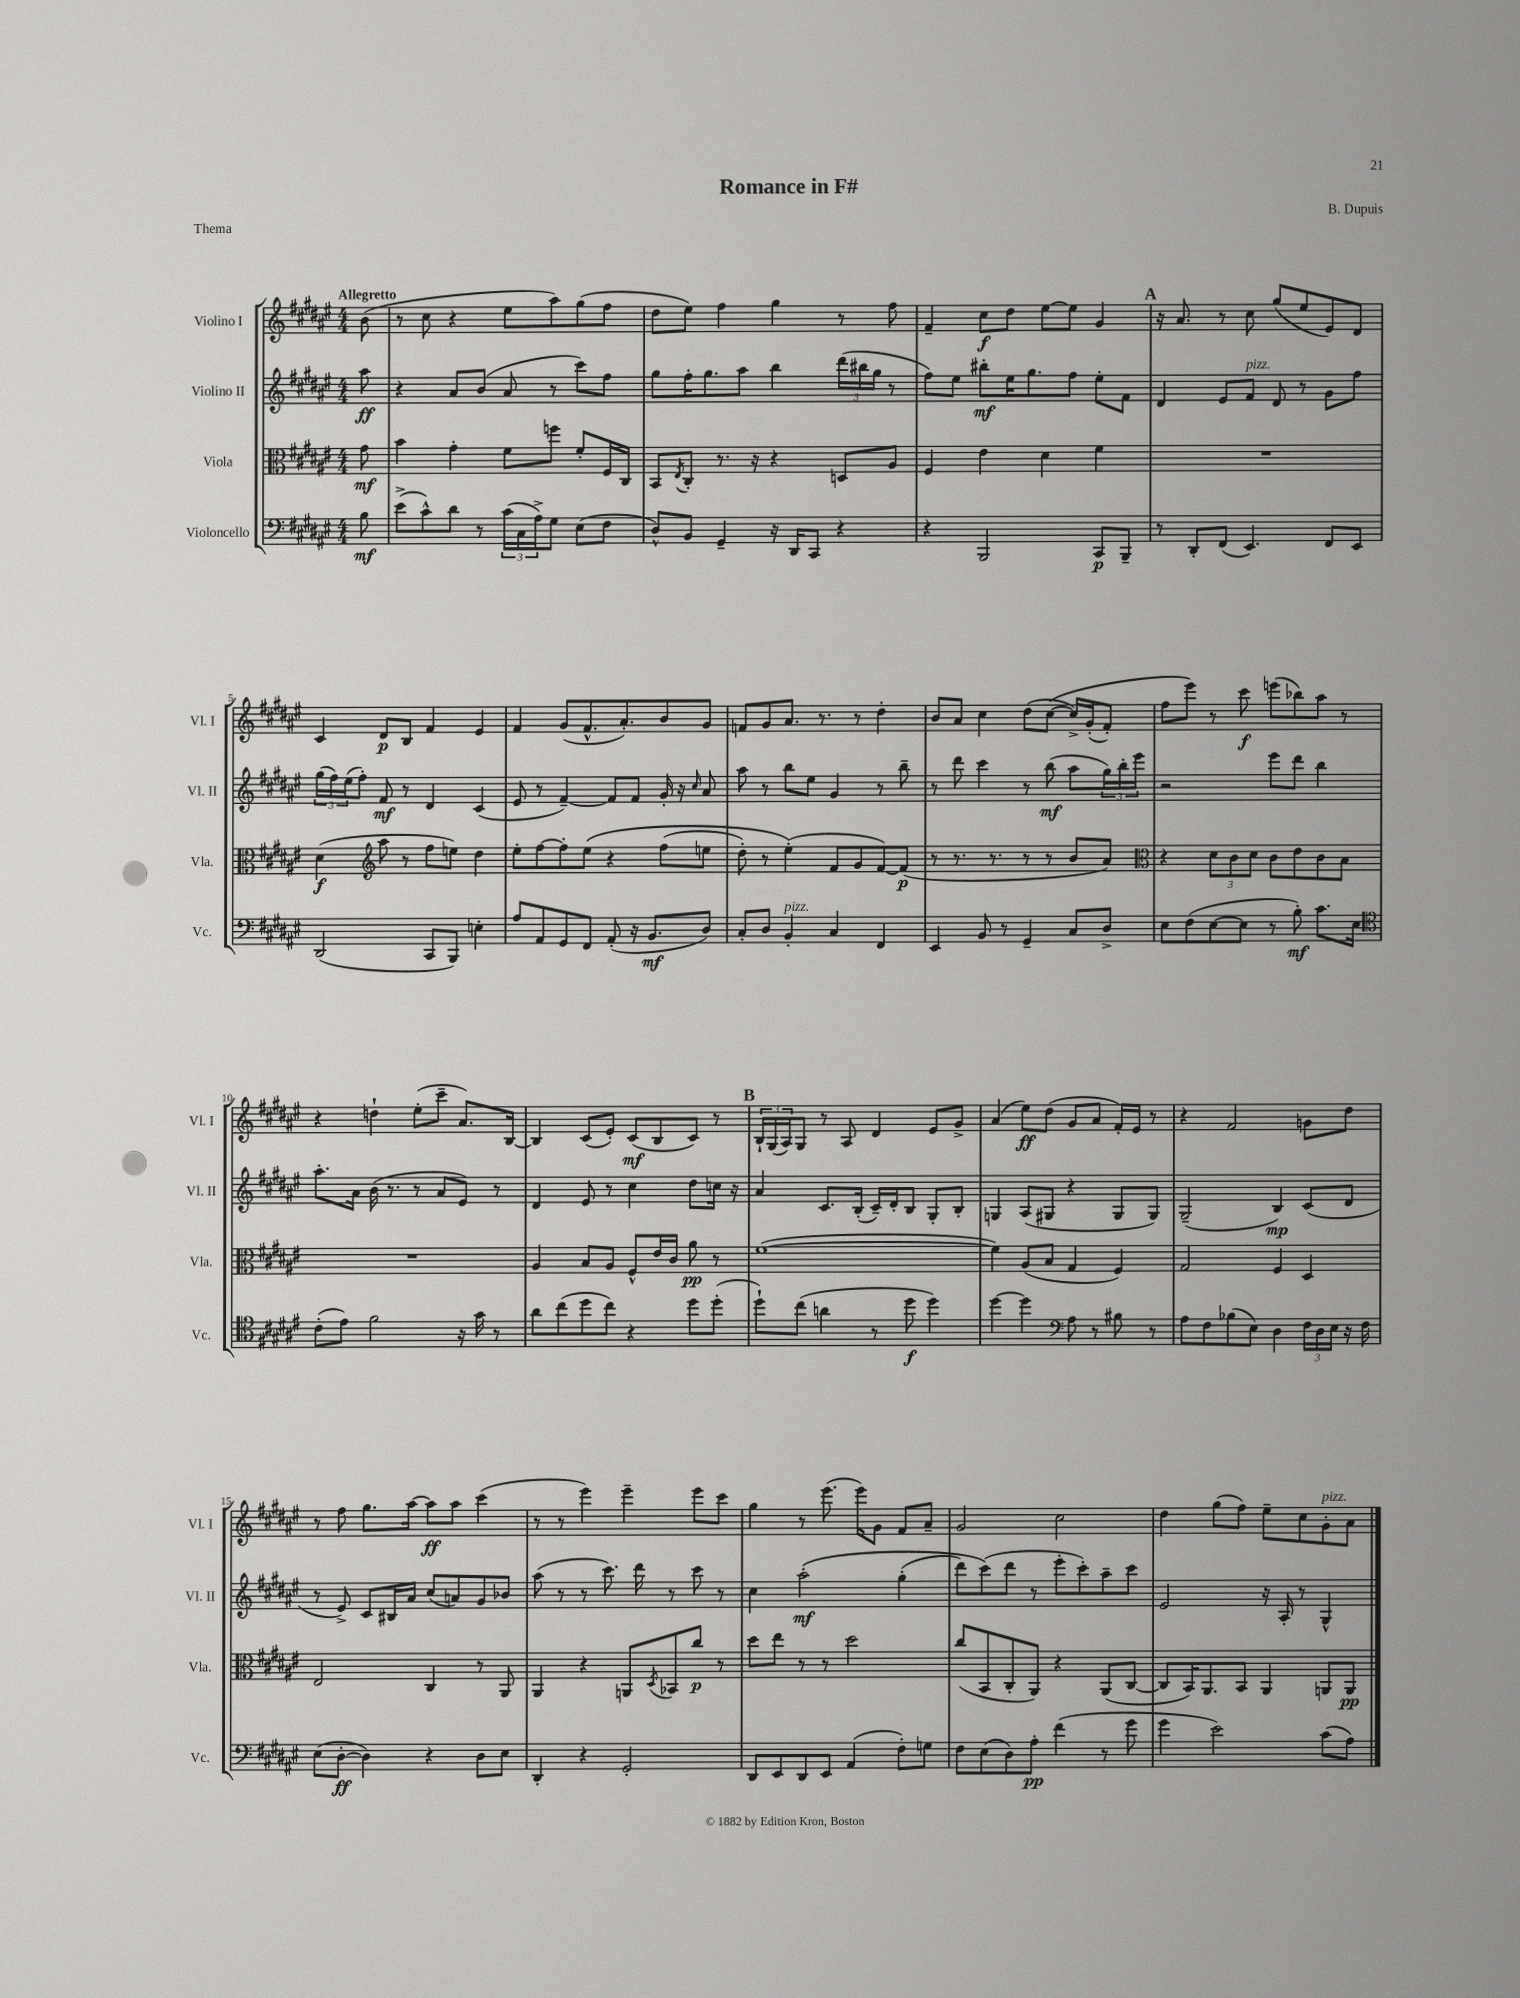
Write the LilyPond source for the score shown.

\header { title = "Romance in F#" composer = "B. Dupuis" piece = "Thema" }
<<
\new StaffGroup <<
\new Staff = "s0" \with { instrumentName = "Violino I" shortInstrumentName = "Vl. I" } {
    \clef treble \key fis \major \numericTimeSignature \time 4/4 \partial 8 \tempo "Allegretto"
    b'8( |
    r8 cis''8 r4 eis''8 ais''8) gis''8( fis''8 |
    dis''8 eis''8) fis''4 gis''4 r8 fis''8 |
    fis'4-- cis''8\f dis''8 eis''8~ eis''8 gis'4 |
    \mark \markup { \bold "A" } r16 ais'8. r8 cis''8 gis''8( eis''8 eis'8) dis'8 |
    cis'4 dis'8\p b8 fis'4 eis'4 |
    fis'4 gis'8( fis'8.-^ ais'8.-.) b'8 gis'8 |
    f'8 gis'8 ais'8. r8. r8 dis''4-. |
    b'8 ais'8 cis''4 dis''8( cis''8~\( cis''16->) gis'16-.( fis'8-.) |
    fis''8 eis'''8\) r8 cis'''8\f e'''8( bes''8) ais''8 r8 |
    r4 d''4-! eis''8-.( cis'''8-- ais'8.) b16~ |
    b4 cis'8( eis'8-.) cis'8\mf( b8 cis'8) r8 |
    \mark \markup { \bold "B" } \tuplet 3/2 { b16-! gis16( ais16) } gis8 r8 ais8 dis'4 eis'8 gis'8-> |
    ais'4( eis''8\ff) dis''8( gis'8 ais'8 fis'16-.) eis'16 r8 |
    r4 fis'2 g'8 dis''8 |
    r8 fis''8 gis''8. ais''16~ ais''8\ff ais''8 cis'''4( |
    r8 r8 eis'''4) eis'''4-- eis'''8 cis'''8 |
    gis''4 r8 eis'''8.( eis'''16) gis'8 fis'8 ais'8-- |
    gis'2 cis''2 |
    dis''4 gis''8( fis''8) eis''8-- cis''8 gis'8-.^\markup { \italic "pizz." } ais'8 \bar "|." |
}
\new Staff = "s1" \with { instrumentName = "Violino II" shortInstrumentName = "Vl. II" } {
    \clef treble \key fis \major \numericTimeSignature \time 4/4 \partial 8
    ais''8\ff |
    r4 ais'8 b'8( ais'8 r8 cis'''8) fis''8 |
    gis''8 fis''16-. gis''8. ais''8 b''4 \tuplet 3/2 { dis'''16( bis''16 gis''16 } r8 |
    fis''8) eis''8 bis''8-.\mf eis''16 gis''8. fis''8 eis''8-. fis'8 |
    \mark \markup { \bold "A" } dis'4 eis'8 fis'8^\markup { \italic "pizz." } dis'8 r8 gis'8 fis''8 |
    \tuplet 3/2 { gis''16( fis''16) eis''16( } fis''8-.) fis'8\mf r8 dis'4 cis'4( |
    eis'8 r8 fis'4~--) fis'8 fis'8 gis'16-. r16 \grace { cis''16 } ais'8 |
    ais''8 r8 b''8 eis''8 gis'4 r8 b''8-- |
    r8 dis'''8 cis'''4 r8 b''8\mf( ais''8 \tuplet 3/2 { gis''16) b''16-. eis'''16 } |
    r2 eis'''8 dis'''8 b''4 |
    ais''8.-. ais'16 b'16( r8. r8 ais'8 eis'8) r8 |
    dis'4 eis'8 r8 cis''4 dis''8 c''16 r16 |
    \mark \markup { \bold "B" } ais'4 cis'8. b16-.( cis'16--) dis'16-. b8 gis8-. b8-. |
    g4 ais8( gis8 r4 gis8 gis8) |
    gis2--( b4\mp) cis'8( dis'8 |
    r8 eis'8->) cis'8 bis16 ais'16 cis''8( a'8) gis'8 bes'8 |
    ais''8( r8 r8 cis'''8.) dis'''16 r8 cis'''8 r8 |
    cis''4 ais''2-.\mf\( gis''4-.( |
    dis'''8) cis'''8(\) dis'''8 r8 eis'''8-. cis'''8-.) ais''8-- cis'''8 |
    eis'2 r16 ais16-. r8 gis4-^ \bar "|." |
}
\new Staff = "s2" \with { instrumentName = "Viola" shortInstrumentName = "Vla." } {
    \clef alto \key fis \major \numericTimeSignature \time 4/4 \partial 8
    gis'8\mf |
    b'4 gis'4-. fis'8 f''8 fis'8-. fis16 cis16 |
    b,8 \acciaccatura { eis8 } cis8-. r8. r16 r4 d8 ais8 |
    fis4 eis'4 dis'4 fis'4 |
    \mark \markup { \bold "A" } R1 |
    dis'4\f( \clef treble ais''8 r8 fis''8 e''8) dis''4 |
    eis''8-. fis''8~ fis''8-. eis''8\( r4 fis''8( e''8 |
    dis''8-.) r8 eis''4-.(\) fis'8 gis'8 fis'8~) fis'8\p( |
    r8 r8. r8. r8 r8 b'8 ais'8) |
    \clef alto r4 \tuplet 3/2 { dis'8 cis'8 dis'8 } cis'8 eis'8 cis'8 b8 |
    R1 |
    ais4 b8 ais8 fis8-^ eis'16 cis'16 ais'8\pp r8 |
    \mark \markup { \bold "B" } fis'1~( |
    fis'4) ais8( b8 gis4 fis4) |
    gis2 fis4 dis4 |
    eis2 cis4 r8 ais,8 |
    ais,4 r4 a,8 \acciaccatura { dis8 } bes,8 cis''8\p r8 |
    dis''8 eis''8 r8 r8 dis''2 |
    cis''8( b,8 cis8-. ais,8) r4 ais,8( cis8~ |
    cis8 b,16) ais,8. b,8 ais,4 a,8 a,8\pp \bar "|." |
}
\new Staff = "s3" \with { instrumentName = "Violoncello" shortInstrumentName = "Vc." } {
    \clef bass \key fis \major \numericTimeSignature \time 4/4 \partial 8
    b8\mf |
    eis'8->( cis'8-^) dis'8 r8 \tuplet 3/2 { cis'16( cis16 ais16->) } gis8 eis8( fis8 |
    dis8-^) b,8 gis,4-- r16 dis,16 cis,8 r4 |
    r4 b,,2 cis,8\p b,,8-- |
    \mark \markup { \bold "A" } r8 dis,8-. fis,8( eis,4.) fis,8 eis,8 |
    dis,2( cis,8 b,,8) e4-. |
    ais8 ais,8 gis,8 fis,8 ais,8-.( r16 b,8.\mf dis8) |
    cis8-. dis8 b,4-.^\markup { \italic "pizz." } cis4 fis,4 |
    eis,4 b,8 r8 gis,4-- cis8 dis8-> |
    eis8 fis8( eis8~ eis8 r8 b8-.\mf) cis'8. eis16 |
    \clef tenor cis'8-.( eis'8) fis'2 r16 gis'16 r8 |
    ais'8 cis''8( dis''8 cis''8) r4 dis''8 dis''8-.( |
    \mark \markup { \bold "B" } dis''8-!) cis''8( a'4 r8 dis''8\f dis''4) |
    dis''4~ dis''4 \clef bass ais8 r8 bis8 r8 |
    ais8 fis8 bes8( eis8) dis4 \tuplet 3/2 { fis16 dis16 eis16 } r16 fis16 |
    eis8( dis8~-.\ff dis4) r4 dis8 eis8 |
    dis,4-. r4 gis,2-. |
    dis,8 eis,8 dis,8 eis,8 ais,4( fis8-.) g8 |
    fis8 eis8( dis8) ais8-.\pp fis'4( r8 gis'8 |
    gis'4 eis'2) cis'8( ais8) \bar "|." |
}
>>
>>
